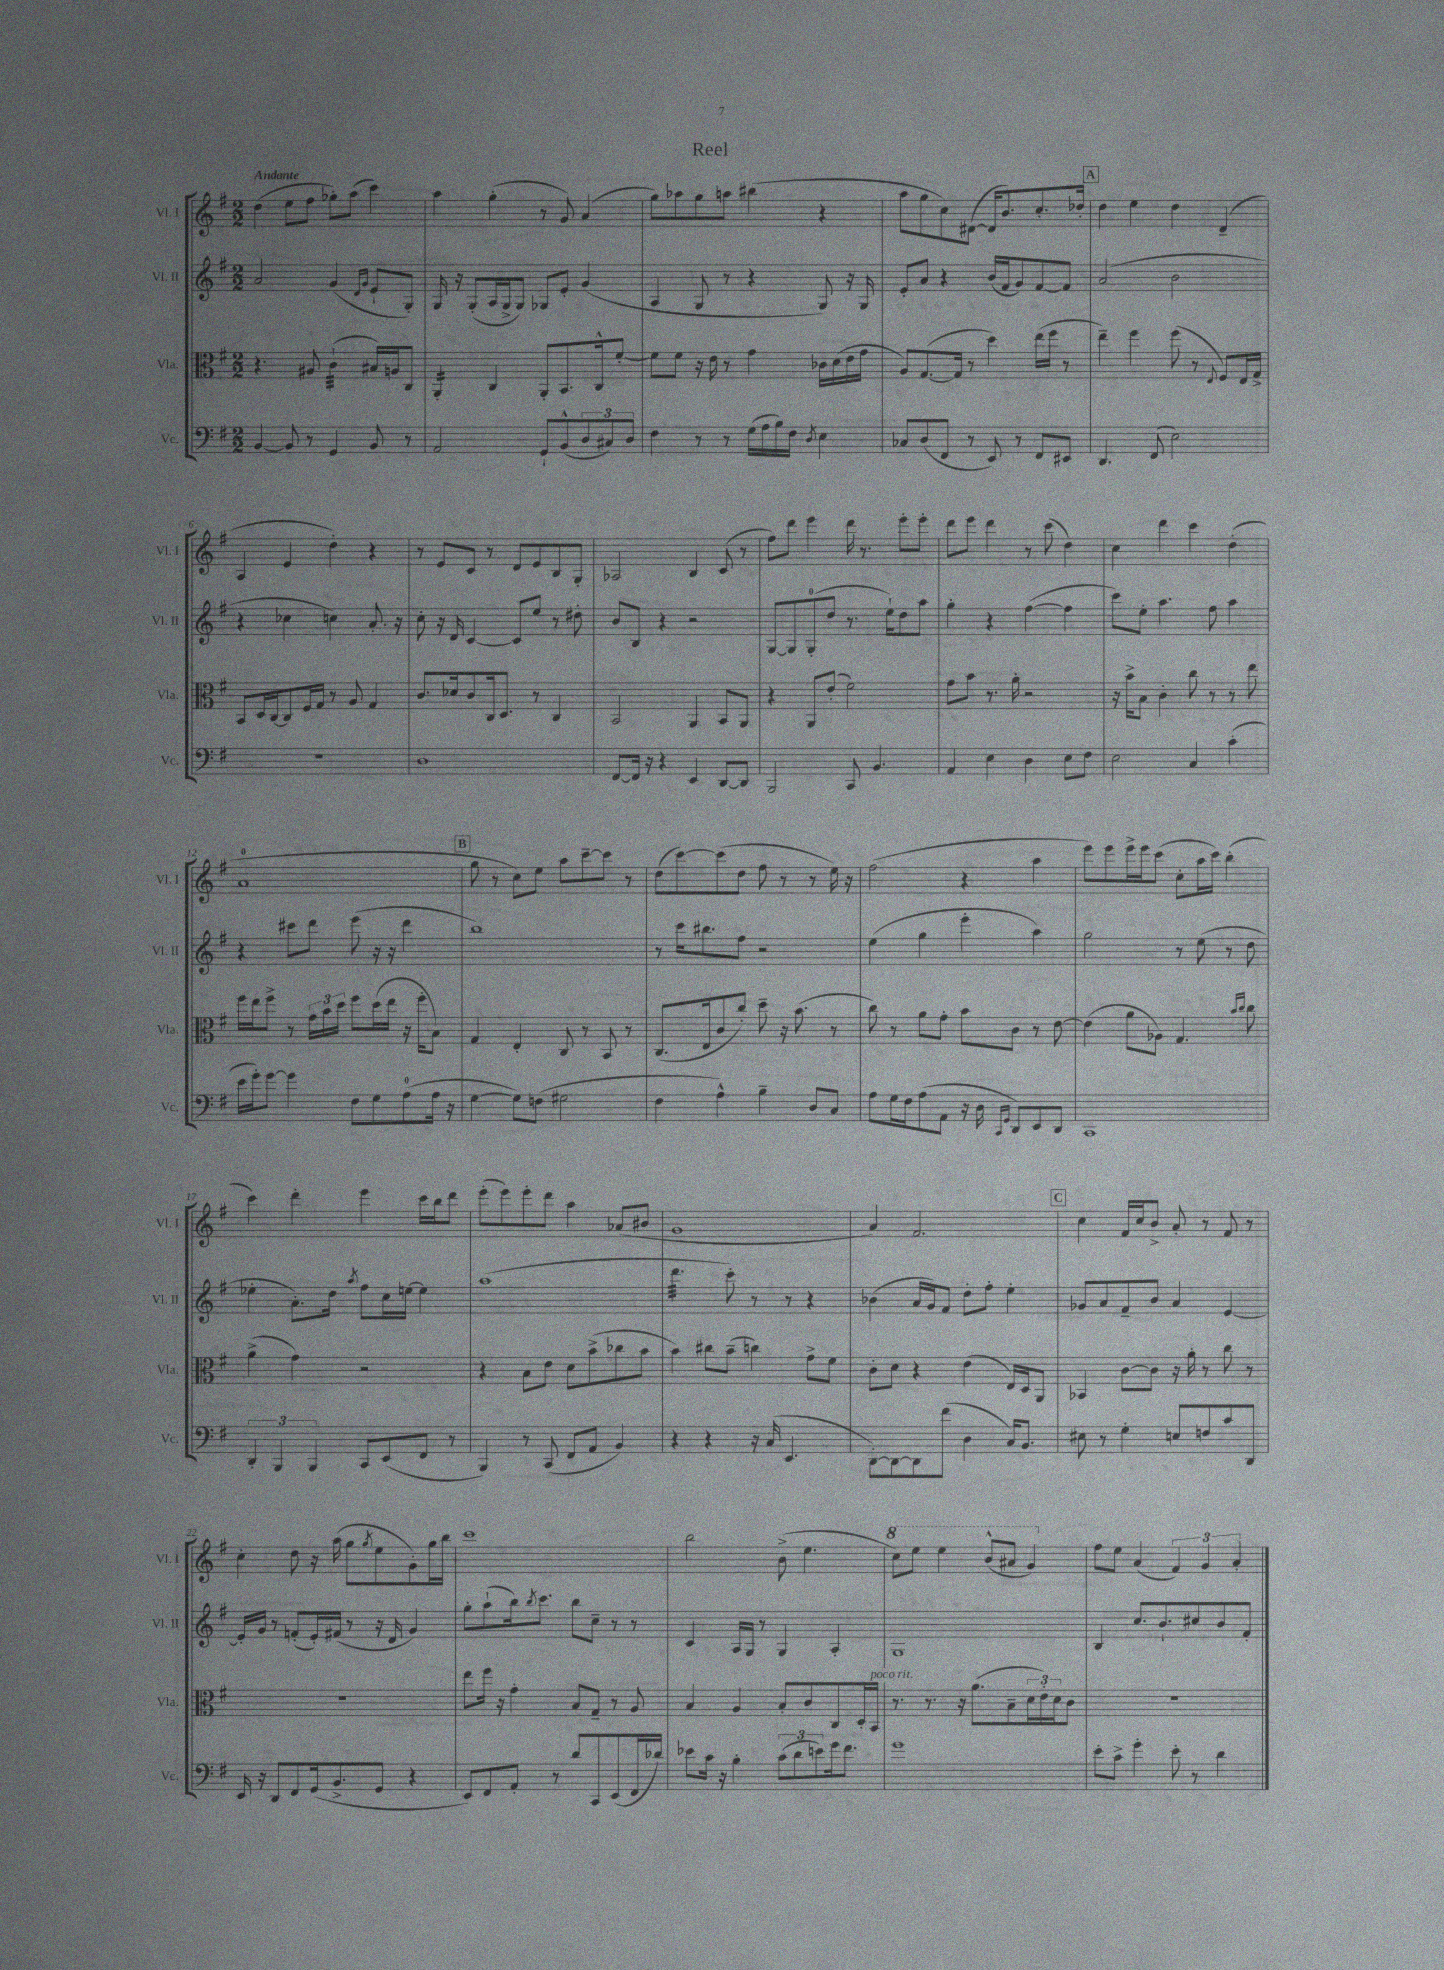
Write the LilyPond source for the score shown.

\header { title = "Reel" }
<<
\new StaffGroup <<
\new Staff = "s0" \with { instrumentName = "Vl. I" shortInstrumentName = "Vl. I" } {
    \clef treble \key g \major \numericTimeSignature \time 2/2 \tempo "Andante"
    d''4( e''8 fis''8 ges''8-.) a''8( c'''4) |
    a''4 g''4-.( r8 g'8) a'4( |
    g''8) aes''8 g''8 a''8 bis''4( r4 |
    a''8 g''8 c''8) dis'8~( dis'16 b'8.) c''8.-. des''16-. |
    \mark \markup { \box "A" } d''4 e''4 d''4 d'4--( |
    a4 e'4 d''4-.) r4 |
    r8 e'8 c'8 r8 d'8 e'8 b8 g8-. |
    aes2 b4 c'8( r8 |
    fis''8) d'''8 e'''4 d'''16 r8. e'''8-. e'''8-. |
    d'''8 e'''8 d'''4 r8 c'''8( d''4) |
    c''4 d'''4 c'''4 d''4-.( |
    a'1-0 |
    \mark \markup { \box "B" } g''8 r8 c''8) e''8 a''8 c'''8~-- c'''8 r8 |
    d''8( c'''8~) c'''8( d''8 fis''8 r8 r8 e''16) r16 |
    fis''2( r4 a''4 |
    e'''8) e'''8 e'''16-> e'''16 c'''8( c''8-. a''16 c'''16) b''4-.( |
    c'''4) d'''4-. e'''4 c'''16 b''16 d'''8 |
    e'''8-.( e'''8) e'''8-. d'''8 a''4 aes'8( bis'8 |
    g'1 |
    a'4) fis'2. |
    \mark \markup { \box "C" } c''4 fis'16 c''16 b'8-> a'8-. r8 fis'8 r8 |
    c''4-. d''8 r16 a''16( g''8 \acciaccatura { g''8 } e''8 g'8-.) g''16 b''16 |
    c'''1 |
    b''2 b'8->( e''4. |
    \ottava #1 c'''8) e'''8 e'''4 b''8-^( ais''8 g''4) \ottava #0 |
    fis''8 e''8 a'4( \tuplet 3/2 { fis'4) g'4 a'4-. } \bar "|." |
}
\new Staff = "s1" \with { instrumentName = "Vl. II" shortInstrumentName = "Vl. II" } {
    \clef treble \key g \major \numericTimeSignature \time 2/2
    a'2 g'4( \grace { d'16 g'16 } e'8-! g8-.) |
    g16 r16 g8-.( a16 g16-> g8) ges8 e'8-. g'4( |
    a4 g8 r8 r4 g8) r16 g16 |
    e'8-. a'8 r4 b'16( fis'16 g'8) fis'8~ fis'8 |
    \mark \markup { \box "A" } a'2( b'2 |
    r4 ces''4 c''4) a'8.-. r16 |
    c''8-. r16 d'16 c'4~ c'8 e''8 r8 dis''8-. |
    b'8 b8 r4 r2 |
    g8~ g8 g8-0-.( d''8 r8. e''16-!) d''8 a''8 |
    g''4-. r4 fis''4~( fis''4 |
    c'''8) e''8-. a''4. fis''8 a''4 |
    r4 cis'''8 d'''8 e'''8( r16 r16 d'''4 |
    \mark \markup { \box "B" } b''1) |
    r8 c'''16 bis''8. fis''8 r2 |
    e''4( g''4 e'''4-. a''4) |
    g''2 r8 e''8( r8 d''8 |
    ees''4-. a'8.-.) d''16 \acciaccatura { a''8 } fis''8 c''16 e''16~ e''4 |
    a''1( |
    d'''4.:32 c'''8-.) r8 r8 r4 |
    bes'4( a'16 g'16) fis'8 d''8-. fis''8-. e''4-. |
    \mark \markup { \box "C" } ges'8 a'8 fis'8-- b'8 a'4 e'4~ |
    e'16-. g'16 r8 f'8-.( e'16-.) fis'16( r8 r16 d'16 g'4) |
    g''8-. a''8-!( b''16) \acciaccatura { b''8 } c'''8. b''8 c''8-- r8 r8 |
    c'4 a16 g16 r8 g4 a4-. |
    g1 |
    b4 c''8. b'8.-! cis''8 b'8 fis'8-. \bar "|." |
}
\new Staff = "s2" \with { instrumentName = "Vla." shortInstrumentName = "Vla." } {
    \clef alto \key g \major \numericTimeSignature \time 2/2
    r4. ais8 c'4:32-!( bis16) a16 c8 |
    a,4:16-. c4 a,8-. b,8. c16-^ fis'8~-. |
    fis'8 fis'8 r16 e'16 r8 g'4 ces'16 d'16( e'16 g'16 |
    a8) g8.~( g16 r8 d''4) e''16( fis''16 r8 |
    \mark \markup { \box "A" } e''4--) fis''4 fis''8( r8 \appoggiatura { e8 } fis8) e16 g16-> |
    b,8 d16 c16~ c8 fis16 g16 r8 a8 g4 |
    c'8. des'16 c'8 c16 d8. r8 c4 |
    b,2 a,4 b,8 a,8 |
    r4 a,8 e'8-.( fis'2) |
    g'8 b'8 r8. a'16-. r2 |
    r16 b'16-> b8 c'4-. c''8 r8 r8 e''8 |
    fis''16 e''16 fis''8-> r8 \tuplet 3/2 { g'16 b'16 d''16 } fis''8 d''16( e''16 r16 fis''16-. b8) |
    \mark \markup { \box "B" } g4 e4-. c8 r8 b,8 r8 |
    c8.( e16 c'8 c''8-.) d''8-- r16 b'8.( r8 |
    c''8) r8 a'8 g'8-. b'8 c'8 r8 e'8~ |
    e'4( a'8 aes8) g4. \grace { b'16 c''16 } c''8 |
    a'4->( g'4) r2 |
    r4 b8 e'8 d'8 b'8->( ces''8 b'8 |
    b'4) cis''8 b'8--( c''4) g'8-> fis'8 |
    c'8-. d'8 r4 e'4( e16) d16 a,8 |
    \mark \markup { \box "C" } bes,4 c'8~ c'8 r16 a'16-. r8 c''8 r8 |
    R1 |
    e''8 fis''16 r16 g'4-. b8 g8-- r8 a8 |
    b4 a4 b8-. c'8 c8 d16-. b,16^\markup { \italic "poco rit." } |
    r8. r8. r16 a'8.( b8-- \tuplet 3/2 { d'16 e'16-.) d'16 } c'8 |
    r1 \bar "|." |
}
\new Staff = "s3" \with { instrumentName = "Vc." shortInstrumentName = "Vc." } {
    \clef bass \key g \major \numericTimeSignature \time 2/2
    b,4~ b,8 r8 g,4 b,8 r8 |
    a,2 g,8-! b,8-^( \tuplet 3/2 { d8 cis8) d8 } |
    fis4 r8 r8 g16( a16 b16) fis16 \acciaccatura { d8 } e4 |
    ces8 d8( fis,8 r8 e,8) r8 fis,8 eis,8 |
    \mark \markup { \box "A" } d,4. fis,8( e2) |
    R1 |
    d1 |
    fis,8~ fis,16 r16 r4 e,4 d,8~ d,8 |
    b,,2 c,8 b,4. |
    a,4 e4 d4 e8 fis8 |
    e2 c4 c'4-.( |
    e'16 g'16-.) g'8~ g'4 fis8 g8 a8-0( a16 r16 |
    \mark \markup { \box "B" } g4~ g8) f8( gis2 |
    fis4 a4-^) b4-- d8 c8 |
    a8 g16 fis16 a8( a,8 r16 d16 \grace { c,16 g,16 } d,8) e,8 d,8 |
    c,1 |
    \tuplet 3/2 { d,4-. b,,4 b,,4 } c,8 e,8( fis,8 r8 |
    b,,4) r8 c,8( fis,8 a,8 b,4) |
    r4 r4 r16 c16( e,4. |
    d,8~-.) d,8~ d,8 fis'8( d4 c16) b,8. |
    \mark \markup { \box "C" } eis8 r8 g4-. e8 f8 c'8 d,8 |
    e,16 r16 d,8 fis,8 g,16( b,8.-> g,8 r4 |
    e,8) fis,8 a,8-. r8 d'8 c,8 e,8( fis,16 des'16) |
    ees'8 c'16 r16 b4-. \tuplet 3/2 { c'8( d'8 e'8) } g'16 fis'8. |
    g'1 |
    e'8-. c'8-> g'4-. e'8-. r8 d'4 \bar "|." |
}
>>
>>
